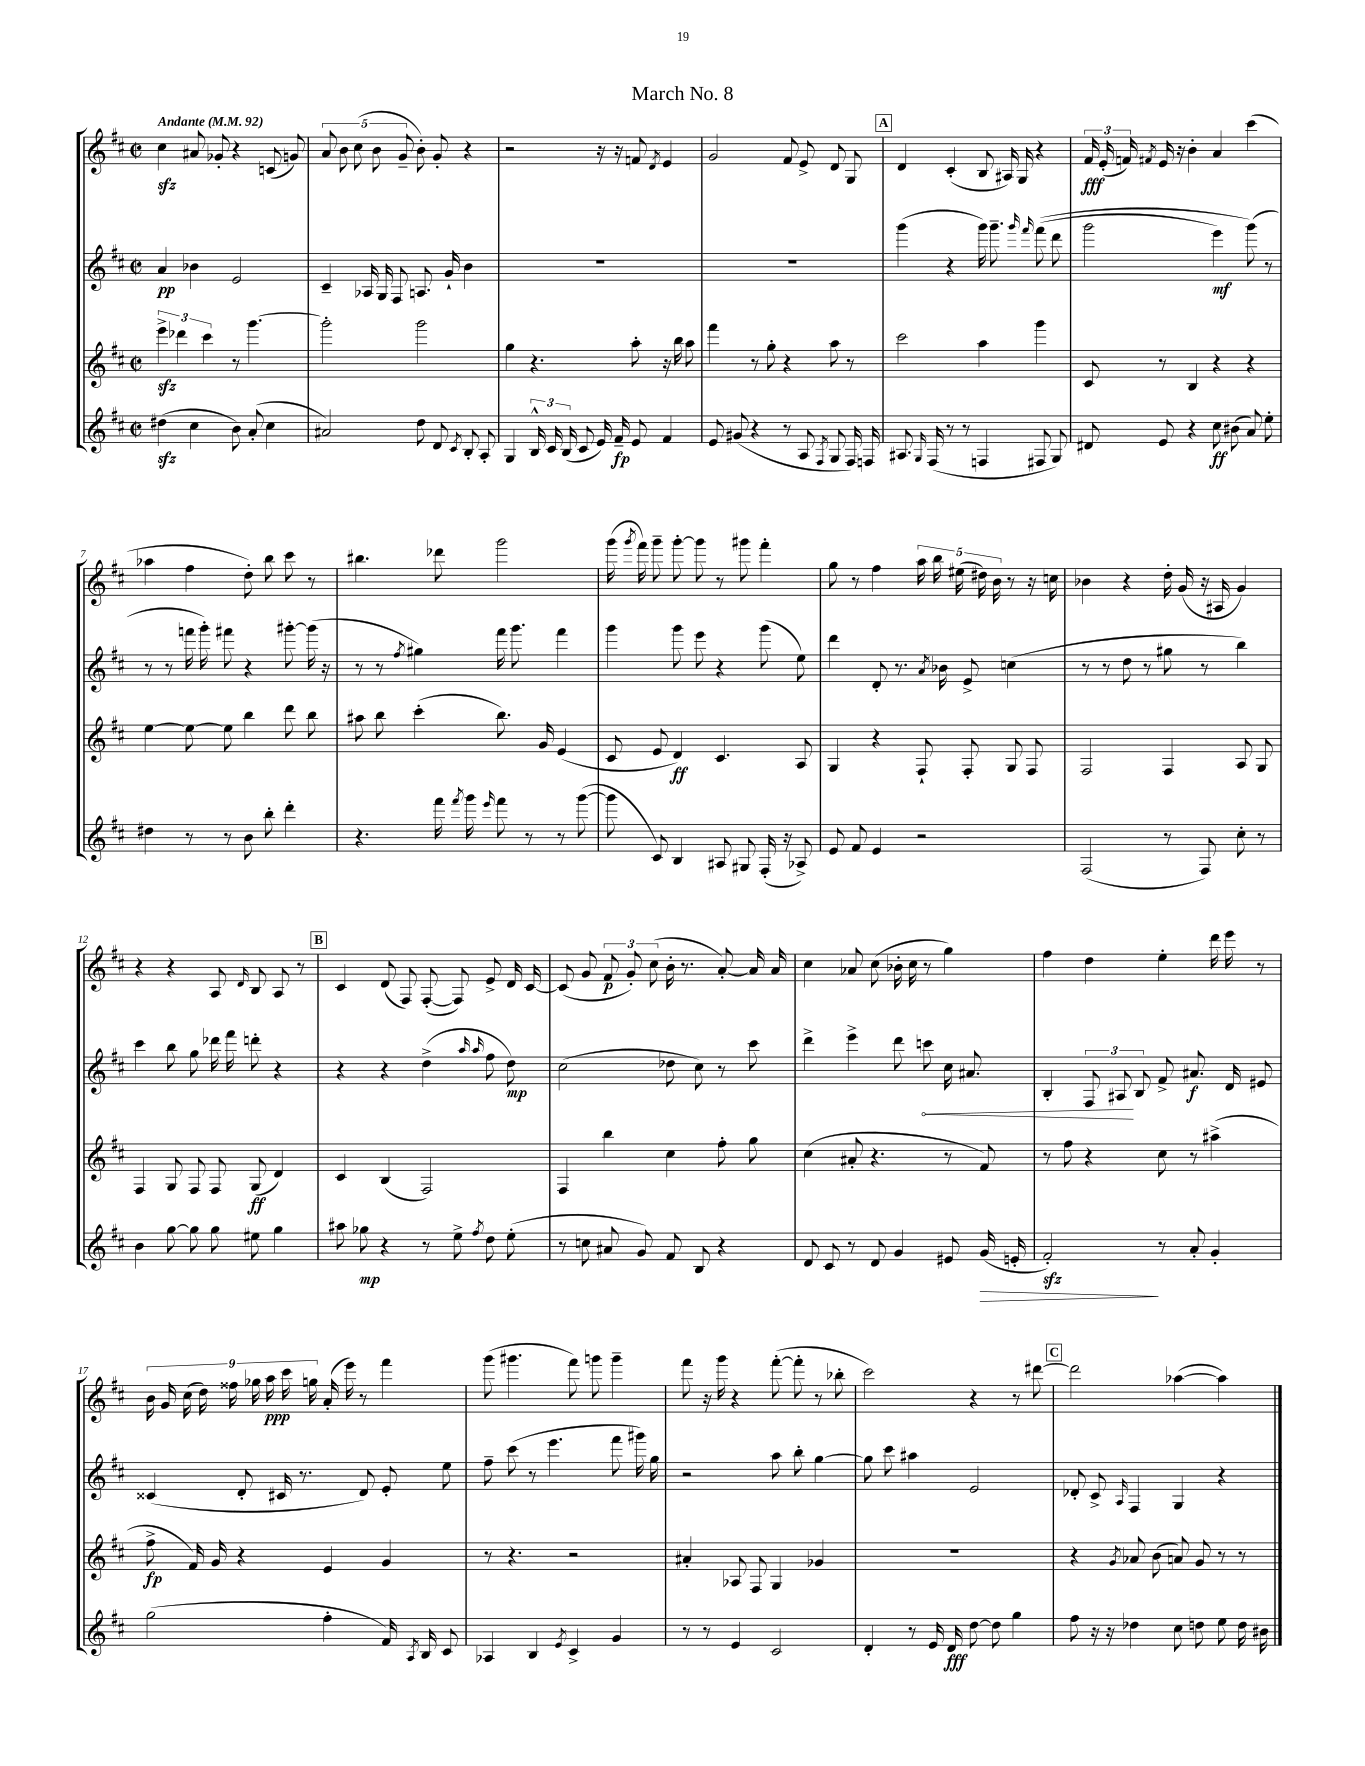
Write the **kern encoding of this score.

**kern	**kern	**kern	**kern
*staff4	*staff3	*staff2	*staff1
*clefG2	*clefG2	*clefG2	*clefG2
*k[f#c#]	*k[f#c#]	*k[f#c#]	*k[f#c#]
*M2/2	*M2/2	*M2/2	*M2/2
*met(c|)	*met(c|)	*met(c|)	*met(c|)
*MM92	*MM92	*MM92	*MM92
(4dd#\	6eee^\	4a/	4cc#\
.	6ddd-\	.	.
4cc#\	.	4b-\	8a#/
.	6ccc#\	.	.
.	.	.	8g-'/
8b\)	8r	2e/	4r
(8a'/	[4.ggg\	.	.
4cc#\	.	.	(8c/
.	.	.	8g/)
=	=	=	=
2a#/)	2ggg'\]	4c#~/	10a/
.	.	.	10b\
.	.	.	(10cc#\
.	.	16A-/	.
.	.	.	10b\
.	.	16G/	.
.	.	8F#/	.
.	.	.	10g~/
8dd\	2ggg\	8.A/	8b'\)
8d/	.	.	8g'/
.	.	16g`/	.
8qc#/	.	.	.
8B'/	.	4b\	4r
8A'/	.	.	.
=	=	=	=
4G/	4gg\	1r	2r
24B^^/	4.r	.	.
24c#/	.	.	.
(24B/	.	.	.
8c#/	.	.	.
16e/)	.	.	16r
16f#~/	.	.	16r
8e/	8aa'\	.	8f/
.	.	.	8qd/
4f#/	16r	.	4e/
.	16bb\	.	.
.	8aa\	.	.
=	=	=	=
8e/	4fff#\	1r	2g/
(8g#/	.	.	.
4r	8r	.	.
.	8gg'\	.	.
8r	4r	.	8f#/
8A/	.	.	8e^/
8qF#/	.	.	.
8G/	8aa\	.	8d/
16F#/)	8r	.	8G/
16F/	.	.	.
=	=	=	=
8.A#/	2ccc#\	(4ggg\	4d/
16qqG/	.	.	.
(16F#/	.	.	.
8r	.	4r	(4c#'/
8r	.	.	.
4F/	4aa\	16ggg\)	8B/
.	.	8.ggg~\	.
.	.	.	16A#/)
.	.	.	16G/
.	.	16qqggg/	.
.	.	16qqfff#/	.
8F#/	4ggg\	&((8fff#\	4r
8G/)	.	8ddd\	.
=	=	=	=
8d#/	8c#/	2ggg\	24f#/
.	.	.	(24e'/
.	.	.	24f/)
.	.	.	8qf#/
8e/	8r	.	16e/
.	.	.	16r
4r	4B/	.	4b'\
8cc#\	4r	4eee\)	4a/
(8b#\	.	.	.
8a/)	4r	(8ggg\&)	(4ccc#\
8ee'\	.	8r	.
=	=	=	=
4dd#\	[4ee\	8r	4aa-\
.	.	8r	.
8r	8ee\_	16fff\	4ff#\
.	.	16ggg'\)	.
8r	8ee\]	8fff#\	.
8b\	4bb\	4r	8dd'\)
8bb'\	.	.	8bb\
4ddd'\	8ddd\	[8ggg#'\	8ccc#\
.	8bb\	(16ggg#\]	8r
.	.	16r	.
=	=	=	=
4.r	8aa#\	8r	4.bb#\
.	8bb\	8r	.
.	.	8qff#/	.
.	(4ccc#'\	4gg#\)	.
16fff#\	.	.	8ddd-\
8qfff#/	.	.	.
16ggg\	.	.	.
16qqeee/	.	.	.
8fff#\	8.bb\)	16fff#\	2ggg\
.	.	8.ggg\	.
8r	.	.	.
.	16g/	.	.
8r	(4e/	4fff#\	.
([8ggg\	.	.	.
=	=	=	=
8ggg\]	8c#/	4ggg\	(16ggg\
.	.	.	8qggg/
.	.	.	16fff#\)
8c#/)	8e/	.	8ggg~\
4B/	4d/)	8ggg\	[8ggg'\
.	.	8eee\	8ggg\]
8A#/	4.c#/	4r	8r
8G#/	.	.	8ggg#\
(16F#'/	.	(8ggg\	4fff#'\
16r	.	.	.
8A-^/)	8A/	8ee\)	.
=	=	=	=
8e/	4G/	4ddd\	8gg\
8f#/	.	.	8r
4e/	4r	8d'/	4ff#\
.	.	8.r	.
2r	8F#`/	.	20aa\
.	.	.	20bb\
.	.	8qa/	.
.	.	16b-\	.
.	.	.	(20ee#\
.	8F#'/	8e^/	.
.	.	.	20dd#\)
.	.	.	20b\
.	8G/	(4cc\	8r
.	8F#/	.	16r
.	.	.	16cc\
=	=	=	=
(2F#/	2F#/	8r	4b-\
.	.	8r	.
.	.	8dd\	4r
.	.	8r	.
8r	4F#/	8gg#\	16dd'\
.	.	.	(16g/
8F#/)	.	8r	16r
.	.	.	16A#/
8cc#'\	8A/	4bb\)	4g/)
8r	8G/	.	.
=	=	=	=
4b\	4F#/	4ccc#\	4r
[8gg\	8G/	8bb\	4r
8gg\]	8F#/	8gg\	.
8gg\	8F#/	16ddd-\	8A/
.	.	16fff#\	.
.	.	.	16qqd/
8ee#\	(8G/	8ddd'\	8B/
4gg\	4d/)	4r	8A/
.	.	.	8r
=	=	=	=
8aa#\	4c#/	4r	4c#/
8gg-\	.	.	.
4r	(4B/	4r	(8d/
.	.	.	8F#/)
8r	2F#/)	(4dd^\	([8F#'/
8ee^\	.	.	8F#/])
.	.	16qqaa/	.
8qff#/	.	16qqaa/	.
8dd\	.	8ff#\	8e^/
(8ee'\	.	8dd\)	16d/
.	.	.	[16c#/
=	=	=	=
8r	4F#/	(2cc#\	(8c#/]
8cc\	.	.	8g/
8a#/	4bb\	.	12f#/
.	.	.	12g'/)
8g/)	.	.	.
.	.	.	(12cc#\
8f#/	4cc#\	8dd-\	16b'\
.	.	.	8.r
8B/	.	8cc#\)	.
4r	8ff#'\	8r	[8a'/)
.	8gg\	8ccc#\	16a/]
.	.	.	16a/
=	=	=	=
8d/	(4cc#\	4ddd^\	4cc#\
8c#/	.	.	.
8r	8a#'/	4eee^\	8a-/
8d/	4.r	.	(8cc#\
4g/	.	8ddd\	16b-'\
.	.	.	16cc#\
.	.	8ccc\	8r
8e#/	8r	16cc#\	4gg\)
.	.	8.a#/	.
(16g/	8f#/)	.	.
16e'/	.	.	.
=	=	=	=
2f#'/)	8r	4B'/	4ff#\
.	8ff#\	.	.
.	4r	12F#/	4dd\
.	.	12A#/	.
.	.	12B/	.
8r	8cc#\	8f#^/	4ee'\
8a'/	8r	8.a#/	.
4g'/	(4aa#^\	.	16ddd\
.	.	16d/	16eee\
.	.	8e#/	8r
=	=	=	=
(2gg\	8ff#^\	(4c##/	18b\
.	.	.	18g/
.	.	.	(18cc#\
.	16f#/)	.	.
.	.	.	18dd\)
.	16g/	.	.
.	.	.	18ff##\
.	4r	8d'/	.
.	.	.	18gg-\
.	.	.	18aa\
.	.	16c#/	.
.	.	.	18ccc#\
.	.	8.r	.
.	.	.	18gg\
4ff#'\	4e/	.	(16a'/
.	.	.	16eee\)
.	.	8d/)	8r
16f#/)	4g/	8e'/	4fff#\
8qA/	.	.	.
16B/	.	.	.
8c#/	.	8ee\	.
=	=	=	=
4A-/	8r	8ff#~\	(8ggg\
.	4.r	(8ccc#\	4.ggg#\
4B/	.	8r	.
.	.	4.eee\	.
8qe/	.	.	.
4c#^/	2r	.	8fff#\)
.	.	.	8ggg\
4g/	.	8fff#\	4ggg~\
.	.	16ggg#\)	.
.	.	16gg\	.
=	=	=	=
8r	4a#'/	2r	8fff#\
8r	.	.	16r
.	.	.	16ggg\
4e/	8A-/	.	4r
.	8F#/	.	.
2c#/	4G/	8aa\	([8fff#'\
.	.	8bb'\	8fff#'\]
.	4g-/	[4gg\	8r
.	.	.	8bb-'\
=	=	=	=
4d'/	1r	8gg\]	2ccc#\)
.	.	8ccc#\	.
8r	.	4aa#\	.
16e/	.	.	.
16d/	.	.	.
[8dd\	.	2e/	4r
8dd\]	.	.	.
4gg\	.	.	8r
.	.	.	[8ddd#\
=	=	=	=
8ff#\	4r	8d-'/	2ddd#\]
16r	.	8c#^/	.
16r	.	.	.
.	8qg/	16qqA/	.
4dd-\	8a-/	4F#/	.
.	(8b\	.	.
8cc#\	8a/)	4G/	([4aa-\
8dd\	8g/	.	.
8ee\	8r	4r	4aa-\])
16dd\	8r	.	.
16b#\	.	.	.
==	==	==	==
*-	*-	*-	*-
